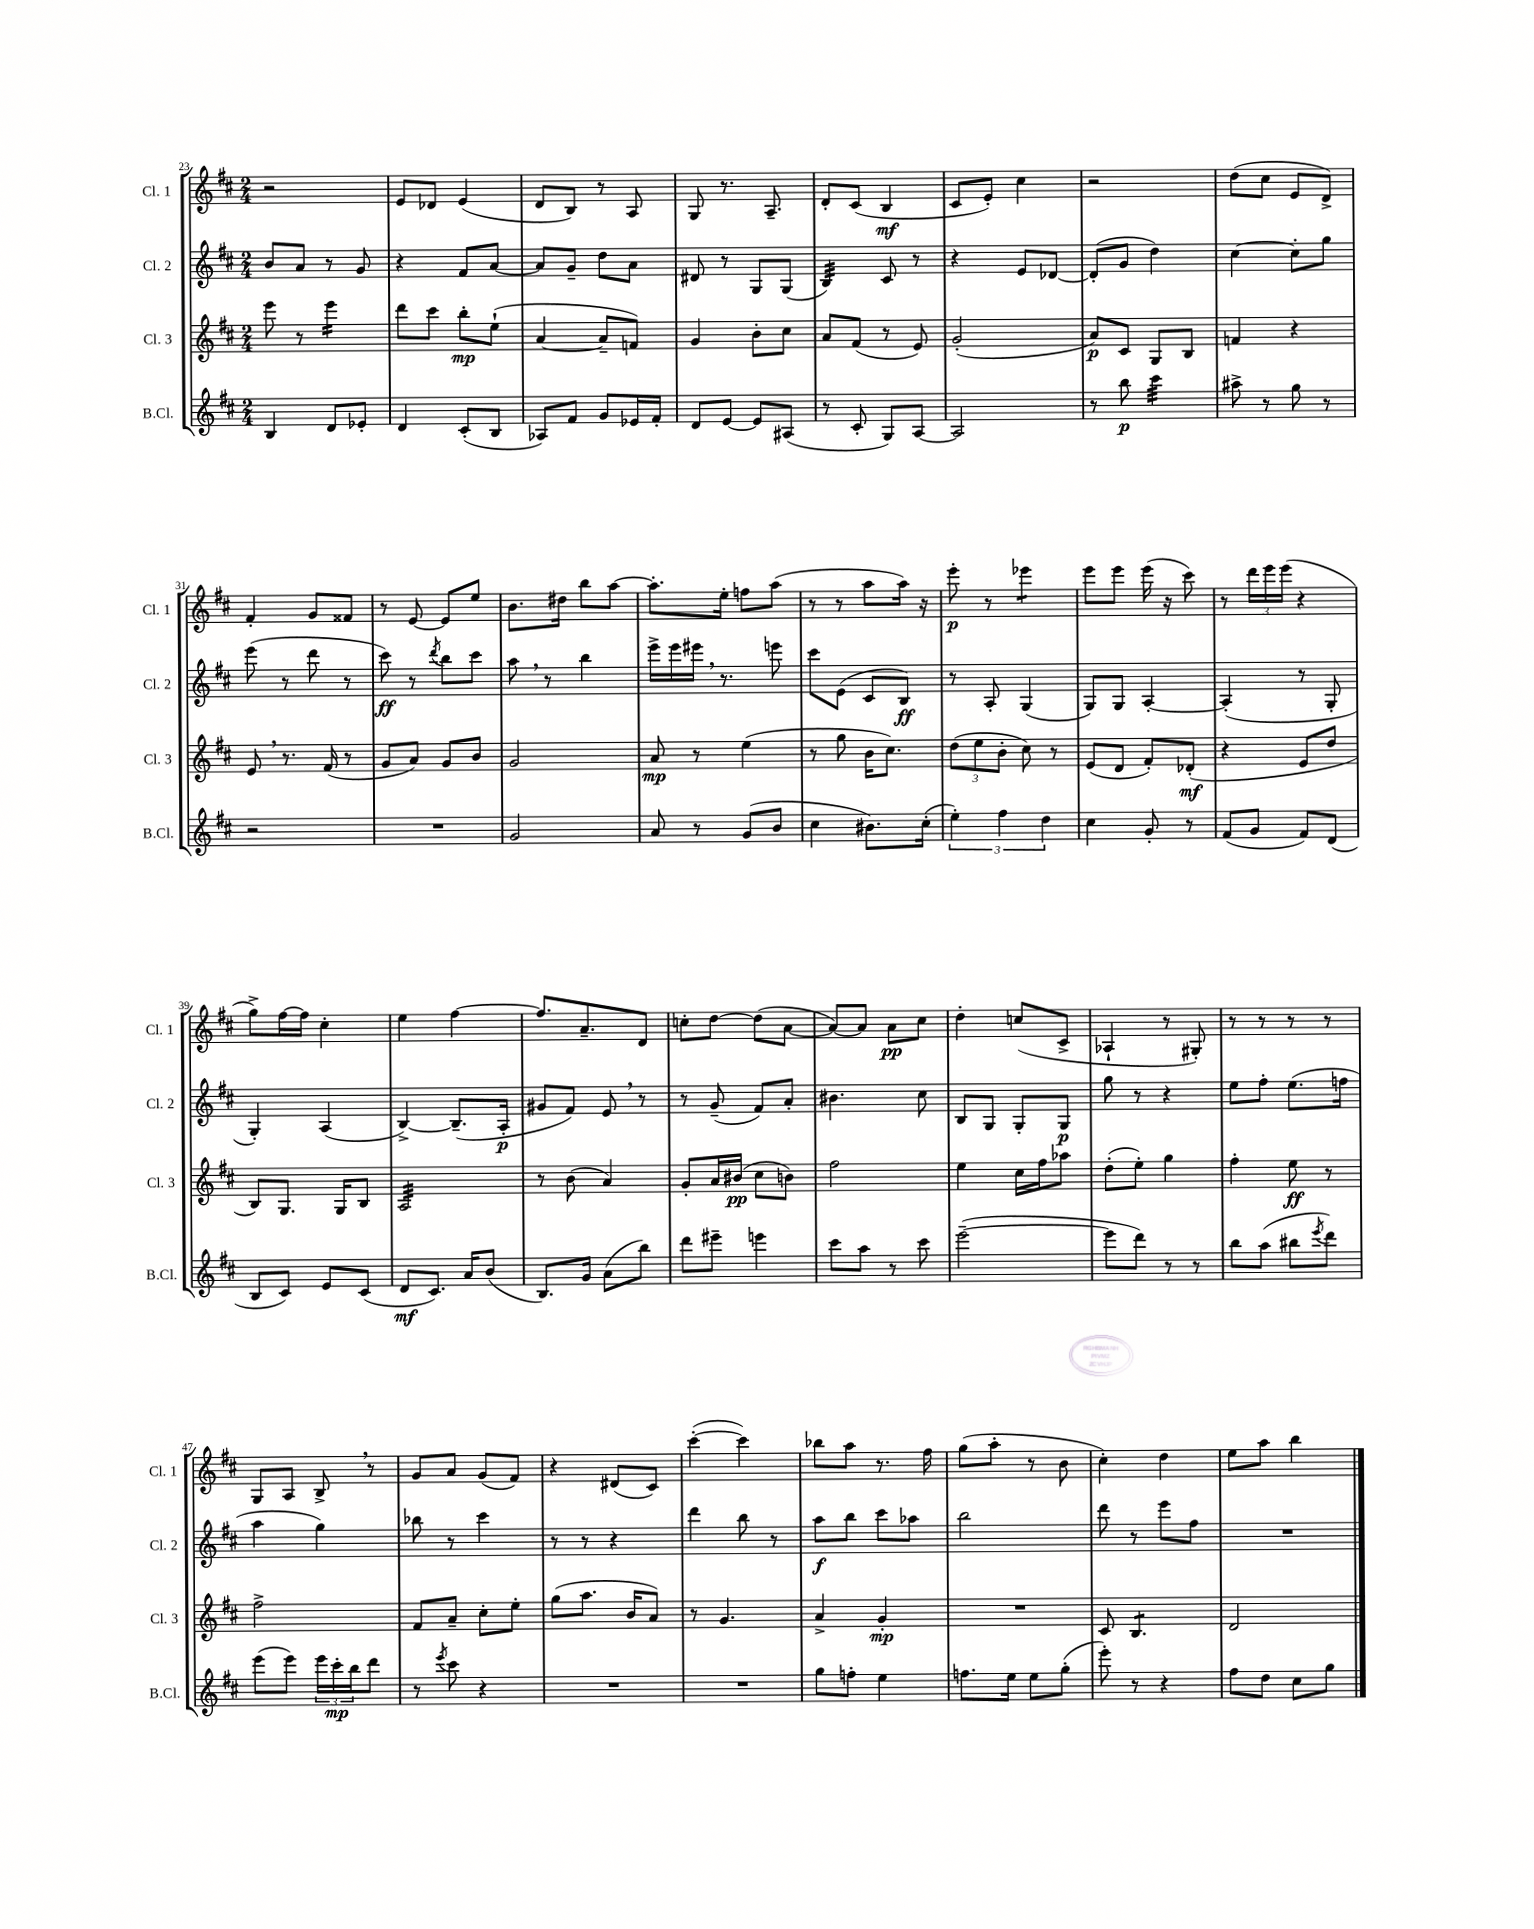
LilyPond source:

<<
\new StaffGroup <<
\new Staff = "s0" \with { instrumentName = "Cl. 1" shortInstrumentName = "Cl. 1" } {
    \clef treble \key d \major \numericTimeSignature \time 2/4
    r2 |
    e'8 des'8 e'4( |
    d'8 b8) r8 a8 |
    g8 r8. a8.-- |
    d'8-. cis'8( b4\mf |
    cis'8 e'8-.) cis''4 |
    r2 |
    d''8( cis''8 e'8 d'8->) |
    fis'4-. g'8 fisis'8 |
    r8 e'8~ e'8 e''8 |
    b'8. dis''16 b''8 a''8~ |
    a''8.-. e''16-. f''8 a''8( |
    r8 r8 a''8 a''16) r16 |
    e'''8-.\p r8 ees'''4:8 |
    e'''8 e'''8 e'''16( r16 cis'''8) |
    r8 \tuplet 3/2 { d'''16 e'''16 e'''16( } r4 |
    g''8->) fis''16~ fis''16 cis''4-. |
    e''4 fis''4~ |
    fis''8. a'8.-- d'8 |
    c''8-. d''8~ d''8( a'8~ |
    a'8~) a'8 a'8\pp cis''8 |
    d''4-. c''8( cis'8-> |
    aes4-! r8 gis8-.) |
    r8 r8 r8 r8 |
    g8 a8 b8-> \breathe r8 |
    g'8 a'8 g'8( fis'8) |
    r4 dis'8( cis'8) |
    cis'''4~-.( cis'''4) |
    bes''8 a''8 r8. fis''16 |
    g''8( a''8-. r8 b'8 |
    cis''4-.) d''4 |
    e''8 a''8 b''4 \bar "|." |
}
\new Staff = "s1" \with { instrumentName = "Cl. 2" shortInstrumentName = "Cl. 2" } {
    \clef treble \key d \major \numericTimeSignature \time 2/4
    b'8 a'8 r8 g'8 |
    r4 fis'8 a'8~ |
    a'8 g'8-- d''8 a'8 |
    dis'8 r8 g8 g8( |
    b4:32) cis'8 r8 |
    r4 e'8 des'8~ |
    des'8-.( g'8 d''4) |
    cis''4~ cis''8-. g''8 |
    e'''8( r8 d'''8 r8 |
    cis'''8\ff) r8 \acciaccatura { d'''8 } b''8 cis'''8 |
    a''8 \breathe r8 b''4 |
    e'''16-> e'''16 eis'''16 \breathe r8. e'''8 |
    cis'''8 e'8( cis'8 b8\ff) |
    r8 a8-. g4( |
    g8) g8 a4~-. |
    a4-.( r8 g8-. |
    g4-.) a4( |
    b4~->) b8.--( a16-.\p |
    gis'8 fis'8) e'8 \breathe r8 |
    r8 g'8--( fis'8) a'8-. |
    bis'4. cis''8 |
    b8 g8 g8-. g8\p |
    g''8 r8 r4 |
    e''8 fis''8-. e''8.( f''16 |
    a''4 g''4) |
    bes''8 r8 cis'''4 |
    r8 r8 r4 |
    d'''4 b''8 r8 |
    a''8\f b''8 cis'''8 aes''8 |
    b''2 |
    d'''8 r8 e'''8 fis''8 |
    R2 \bar "|." |
}
\new Staff = "s2" \with { instrumentName = "Cl. 3" shortInstrumentName = "Cl. 3" } {
    \clef treble \key d \major \numericTimeSignature \time 2/4
    e'''8 r8 e'''4:16 |
    d'''8 cis'''8 b''8-.\mp e''8-!( |
    a'4~ a'8-- f'8) |
    g'4 b'8-. cis''8 |
    a'8 fis'8( r8 e'8) |
    g'2-.( |
    a'8\p) cis'8 g8 b8 |
    f'4 r4 |
    e'8 \breathe r8. fis'16( r8 |
    g'8 a'8) g'8 b'8 |
    g'2 |
    a'8\mp r8 e''4( |
    r8 g''8 b'16 cis''8.) |
    \tuplet 3/2 { d''8( e''8 b'8-. } cis''8) r8 |
    e'8( d'8 fis'8-.) des'8-.\mf( |
    r4 e'8 d''8 |
    b8) g8. g16 b8 |
    a2:32 |
    r8 b'8( a'4) |
    g'8-. a'16 bis'16\pp( cis''8 b'8) |
    fis''2 |
    e''4 cis''16 fis''16 aes''8 |
    d''8-.( e''8-.) g''4 |
    fis''4-. e''8\ff r8 |
    fis''2-> |
    fis'8 a'8-- cis''8-. e''8-. |
    g''8( a''8. b'16 a'8) |
    r8 g'4. |
    a'4-> g'4-.\mp |
    R2 |
    cis'8 b4.:8 |
    d'2 \bar "|." |
}
\new Staff = "s3" \with { instrumentName = "B.Cl." shortInstrumentName = "B.Cl." } {
    \clef treble \key d \major \numericTimeSignature \time 2/4
    b4 d'8 ees'8-. |
    d'4 cis'8-.( b8 |
    aes8) fis'8 g'8 ees'16 fis'16-. |
    d'8 e'8~ e'8 ais8( |
    r8 cis'8-. g8) a8~ |
    a2 |
    r8 b''8\p cis'''4:32 |
    ais''8-> r8 g''8 r8 |
    r2 |
    R2 |
    g'2 |
    a'8 r8 g'8( b'8 |
    cis''4 bis'8.) cis''16-.( |
    \tuplet 3/2 { e''4-.) fis''4 d''4 } |
    cis''4 g'8-. r8 |
    fis'8( g'8 fis'8) d'8( |
    b8 cis'8) e'8 cis'8( |
    d'8\mf cis'8.) a'16 b'8( |
    b8.) g'16 a'8( b''8) |
    d'''8 eis'''8-- e'''4 |
    cis'''8 a''8 r8 cis'''8 |
    e'''2~--( |
    e'''8 d'''8) r8 r8 |
    b''8 a''8( bis''8 \acciaccatura { e'''8 } d'''8) |
    e'''8( e'''8) \tuplet 3/2 { e'''16 cis'''16-.\mp b''16 } d'''8 |
    r8 \acciaccatura { e'''8 } cis'''8 r4 |
    R2 |
    R2 |
    g''8 f''8-. e''4 |
    f''8. e''16 e''8 g''8-.( |
    e'''8-.) r8 r4 |
    fis''8 d''8 cis''8 g''8 \bar "|." |
}
>>
>>
\layout { \context { \Score currentBarNumber = #23 } }
